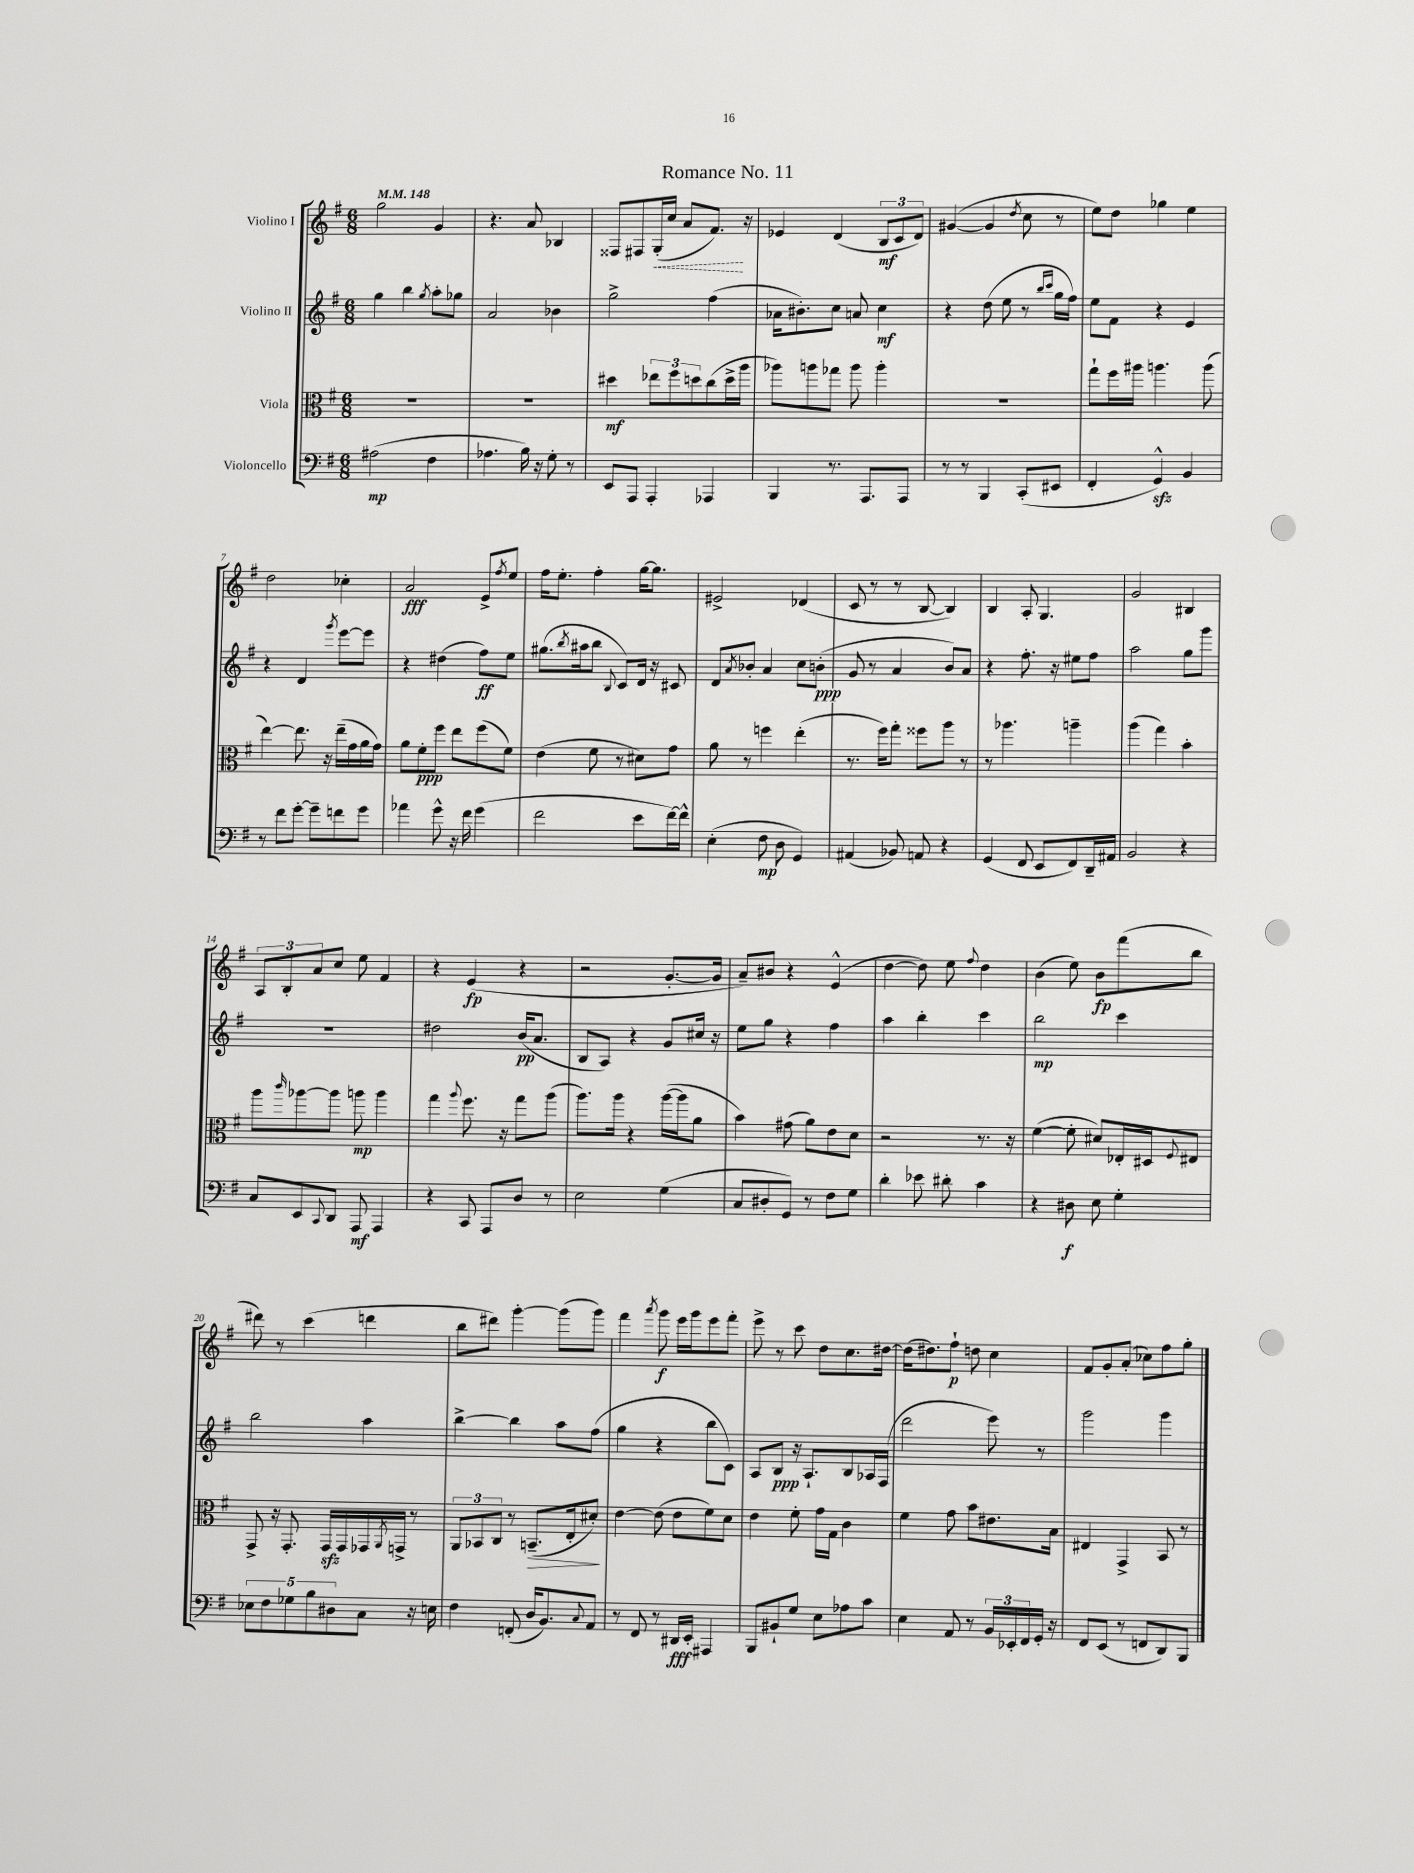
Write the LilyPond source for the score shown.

\header { title = "Romance No. 11" }
<<
\new StaffGroup <<
\new Staff = "s0" \with { instrumentName = "Violino I" } {
    \clef treble \key g \major \numericTimeSignature \time 6/8 \tempo 4 = 148
    g''2 g'4 |
    r4. a'8 bes4 |
    fisis8 fis8 \once \override Hairpin.style = #'dashed-line g16-.\<( c''16 a'8 fis'8.\!) r16 |
    ees'4 d'4( \tuplet 3/2 { b8\mf c'8 d'8) } |
    gis'4~( gis'4 \acciaccatura { d''8 } c''8 r8 |
    e''8) d''8 ges''4 e''4 |
    d''2 ces''4-. |
    a'2\fff e'8-> \acciaccatura { fis''8 } e''8 |
    fis''16 e''8.-. fis''4-. g''16~ g''8. |
    eis'2-> des'4( |
    c'8 r8 r8 b8~ b4) |
    b4 a8-. g4. |
    g'2 bis4 |
    \tuplet 3/2 { a8 b8-. a'8 } c''8 e''8 fis'4 |
    r4 e'4\fp( r4 |
    r2 g'8.~-. g'16 |
    a'8--) bis'8 r4 e'4-^( |
    d''4~ d''8) e''8 \appoggiatura { fis''8 } d''4 |
    b'4( e''8) b'8\fp fis'''8( b''8 |
    dis'''8) r8 c'''4( d'''4 |
    b''8 dis'''8) g'''4~-. g'''8( g'''8) |
    fis'''4 \acciaccatura { a'''8 } g'''8\f e'''16 g'''16 e'''8 fis'''8-. |
    e'''8-> r8 c'''8 d''8 c''8. dis''16~ |
    dis''16( dis''8.) fis''8-!\p d''8 c''4 |
    fis'8 g'8-. a'8-.( ces''8) fis''8 g''8-. \bar "|." |
}
\new Staff = "s1" \with { instrumentName = "Violino II" } {
    \clef treble \key g \major \numericTimeSignature \time 6/8
    g''4 b''4 \acciaccatura { g''8 } a''8-. ges''8 |
    a'2 bes'4 |
    g''2-> fis''4( |
    aes'16 bis'8.-.) c''8 a'8 c''4\mf |
    r4 d''8( e''8 r8 \grace { b''16 c'''16 } g''16 fis''16) |
    e''8 fis'8 r4 e'4 |
    r4 d'4 \acciaccatura { g'''8 } e'''8~ e'''8 |
    r4 dis''4( fis''8\ff) e''8 |
    gis''8.( \acciaccatura { b''8 } ais''16 b''8 \appoggiatura { b8 } c'8) d'16 r16 cis'8 |
    d'8 \acciaccatura { a'8 } bes'8-. a'4 c''8 b'8-.\ppp( |
    g'8 r8 a'4 b'8) a'8 |
    r4 fis''8.-. r16 eis''8 fis''8 |
    a''2 g''8 g'''8 |
    R2. |
    dis''2 b'16\pp( a'8. |
    b8 a8) r4 g'8 cis''16 r16 |
    e''8 g''8 r4 fis''4 |
    a''4 b''4-. c'''4 |
    b''2\mp c'''4 |
    b''2 a''4 |
    b''4~-> b''4 a''8 fis''8( |
    g''4 r4 b''8 c'8) |
    a8 b8\ppp r16 a8.-! b8 aes16 fis16( |
    d'''2 e'''8) r8 |
    g'''2 g'''4 \bar "|." |
}
\new Staff = "s2" \with { instrumentName = "Viola" } {
    \clef alto \key g \major \numericTimeSignature \time 6/8
    R2. |
    R2. |
    dis''4\mf \tuplet 3/2 { ees''8 fis''8 d''8 } c''8( d''16-> a''16 |
    aes''8) a''8 ges''8 a''8 a''4-. |
    R2. |
    g''8-! fis''16 ais''16 a''4. a''8( |
    e''4~) e''8. r16 e''16--( g'16 a'16 g'16) |
    a'8 fis'8-.\ppp fis''8 e''8 fis''8( fis'8) |
    e'4( fis'8 r8 dis'8) g'8 |
    a'8 r8 f''4 e''4-.( |
    r8. fis''16) g''8-. fisis''8 a''8 r8 |
    r8 aes''4. a''4-- |
    a''4( g''4) b'4-. |
    a''8 \grace { c'''16 } aes''8~ aes''8 a''8\mp a''4 |
    g''4 \appoggiatura { a''8 } fis''8. r16 g''8 a''8( |
    a''8.) a''16 r4 a''16~( a''16 a'8 |
    b'4) gis'8( a'8) e'8 d'8 |
    r2 r8. r16 |
    fis'4~( fis'8-. dis'8) ees16-. dis16 \appoggiatura { fis8 } eis8 |
    g,8-> r16 g,8.-. g,16\sfz g,16 ges,16 \acciaccatura { a,8 } g,16-> r8 |
    \tuplet 3/2 { a,8 bes,8 c8 } r8 b,8.--\>( e16-. dis'8-.\!) |
    e'4~ e'8( e'8 fis'8) d'8 |
    e'4 fis'8-. g'16 g16 c'4 |
    fis'4 g'8 b'8 eis'8. b16 |
    eis4 g,4-> b,8 r8 \bar "|." |
}
\new Staff = "s3" \with { instrumentName = "Violoncello" } {
    \clef bass \key g \major \numericTimeSignature \time 6/8
    ais2\mp( fis4 |
    aes4. b16) r16 g8-. r8 |
    e,8 a,,8 a,,4-. aes,,4 |
    b,,4 r8. a,,8. a,,8 |
    r8 r8 b,,4 c,8-.( eis,8 |
    fis,4-. g,4-^\sfz) b,4 |
    r8 fis'8 g'8~-. g'8-- f'8 g'8 |
    aes'4 g'8-^ r16 fis'16 g'4( |
    fis'2 e'8 fis'16~) fis'16-^ |
    e4-.( fis8\mp d8 g,4) |
    ais,4( bes,8) a,8 r4 |
    g,4( fis,8 e,8 fis,8) d,16-- ais,16 |
    b,2 r4 |
    c8 e,8 \appoggiatura { c,8 } d,8 a,,8\mf a,,4 |
    r4 c,8 a,,8 d8 r8 |
    e2 g4( |
    c8 dis8-. g,8) r8 fis8 g8 |
    d'4-. ees'8 dis'8-. c'4 |
    r4 dis8\f e8 g4-. |
    \tuplet 5/4 { ees8 fis8 ges8 b8 dis8 } c8 r16 e16 |
    fis4 f,8-.( d16 b,8.) \appoggiatura { c8 } a,8 |
    r8 fis,8 r8 dis,16\fff e,16-. ais,,4 |
    b,,8 bis,8-! g8 e8 aes8 c'8 |
    e4 a,8 r8 \tuplet 3/2 { b,16 ees,16-. fis,16 } g,16-. r16 |
    fis,8 e,8( r8 f,8 d,8) b,,8 \bar "|." |
}
>>
>>
